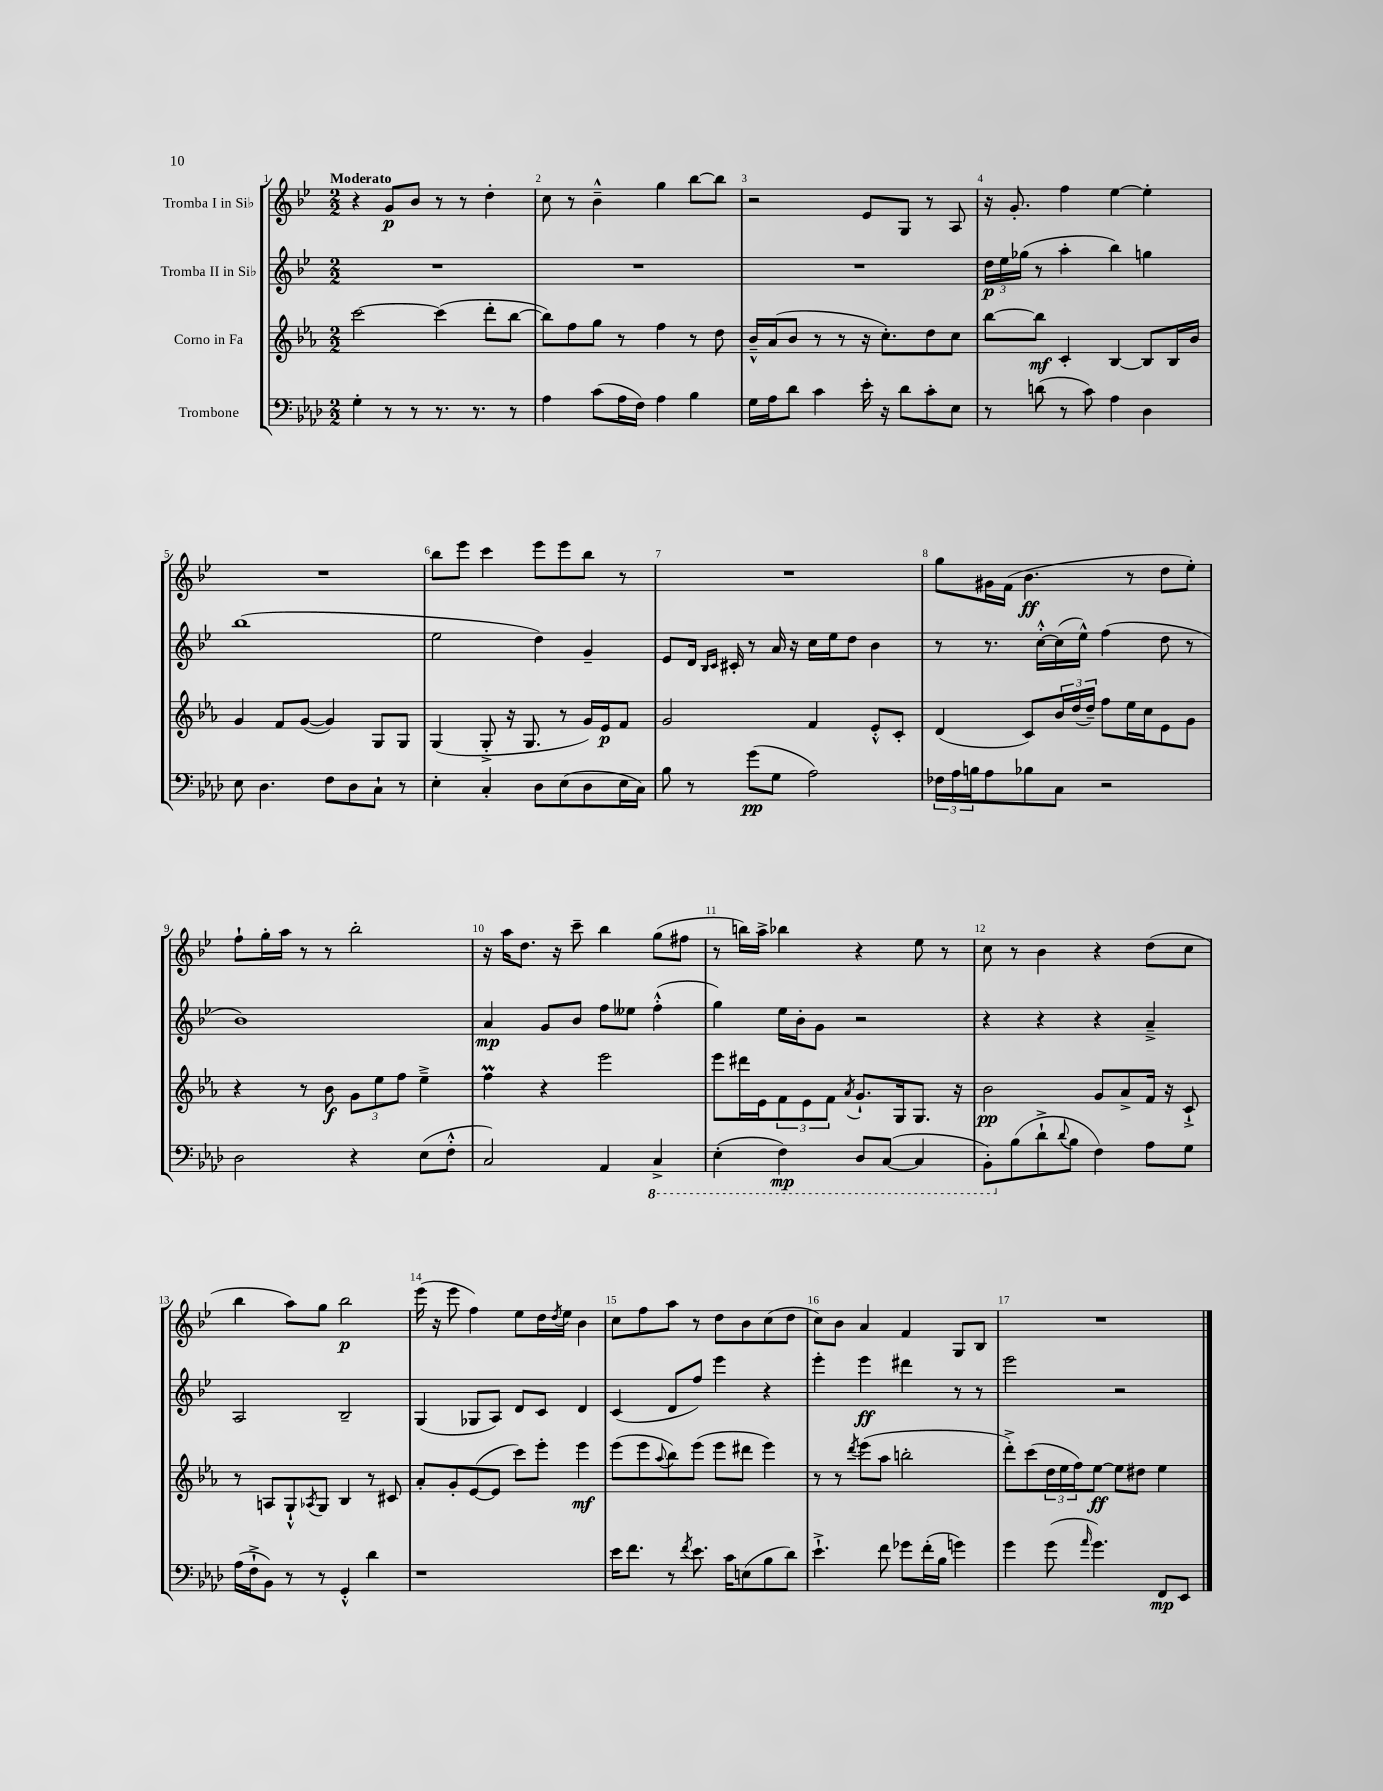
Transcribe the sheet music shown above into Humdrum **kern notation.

**kern	**kern	**kern	**kern
*staff4	*staff3	*staff2	*staff1
*clefF4	*clefG2	*clefG2	*clefG2
*k[b-e-a-d-]	*k[b-e-a-]	*k[b-e-]	*k[b-e-]
*M2/2	*M2/2	*M2/2	*M2/2
4G'	[2ccc	1r	4r
8r	.	.	8g
8r	.	.	8b-
8.r	(4ccc]	.	8r
.	.	.	8r
8.r	.	.	.
.	8ddd'	.	4dd'
8r	[8bb-	.	.
=	=	=	=
4A-	8bb-])	1r	8cc
.	8ff	.	8r
(8c	8gg	.	4b-~^^
16A-	8r	.	.
16F)	.	.	.
4A-	4ff	.	4gg
4B-	8r	.	[8bb-
.	8dd	.	8bb-]
=	=	=	=
16G	16b-~^^	1r	2r
16A-	(16a-	.	.
8d-	8b-	.	.
4c	8r	.	.
.	8r	.	.
16e-'	16r	.	8e-
16r	8.cc')	.	.
8d-	.	.	8G
8c'	8dd	.	8r
8E-	8cc	.	8A
=	=	=	=
8r	[8bb-	24dd	16r
.	.	24ee-	.
.	.	.	8.g'
.	.	(24gg-	.
(8d	8bb-]	8r	.
8r	4c'	4aa'	4ff
8c)	.	.	.
4A-	[4B-	4bb-)	[4ee-
4D-	8B-]	4gg	4ee-']
.	16B-	.	.
.	16b-	.	.
=	=	=	=
8E-	4g	(1bb-	1r
4.D-	.	.	.
.	8f	.	.
.	([8g	.	.
8F	4g])	.	.
8D-	.	.	.
8C`	8G	.	.
8r	8G	.	.
=	=	=	=
4E-'	(4G	2ee-	8bb-
.	.	.	8eee-
4C'	8G'^	.	4ccc
.	16r	.	.
.	8.G	.	.
8D-	.	4dd)	8eee-
(8E-	8r	.	8eee-
8D-	16g)	4g~	8bb-
.	16e-	.	.
16E-	8f	.	8r
16C)	.	.	.
=	=	=	=
8B-	2g	8e-	1r
8r	.	16d	.
.	.	16qqB-	.
.	.	16qqc	.
.	.	16c#'	.
(8g	.	8r	.
8G	.	16a	.
.	.	16r	.
2A-)	4f	16cc	.
.	.	16ee-	.
.	.	8dd	.
.	8e-'^^	4b-	.
.	8c'	.	.
=	=	=	=
24F-	(4d	8r	8gg
24A-	.	.	.
24B	.	.	.
8A-	.	8.r	16g#
.	.	.	(16f
8B-	8c)	.	4.b-
.	.	[16cc'^^	.
8C	24b-	(16cc]	.
.	(24dd	.	.
.	.	16ee-^^)	.
.	24dd~)	.	.
2r	8ff	(4ff	.
.	16ee-	.	8r
.	16cc	.	.
.	8e-	8dd	8dd
.	8g	8r	8ee-')
=	=	=	=
2D-	4r	1b-)	8ff`
.	.	.	16gg'
.	.	.	16aa
.	8r	.	8r
.	8b-	.	8r
4r	12g	.	2bb-'
.	12ee-	.	.
.	12ff	.	.
(8E-	4ee-~^	.	.
8F'^^	.	.	.
=	=	=	=
2C)	4ff	4a	16r
.	.	.	16aa
.	.	.	8.dd
.	4r	8g	.
.	.	.	16r
.	.	8b-	8ccc~
4AA-	2eee-	8ff	4bb-
.	.	8ee--	.
4CC^	.	(4ff'^^	(8gg
.	.	.	8ff#
=	=	=	=
(4EE-'	8eee-	4gg)	8r
.	16ddd#	.	16bb)
.	16e-	.	16aa^
4FF)	12f	16ee-	4bb-
.	.	16b-'	.
.	12e-	.	.
.	.	8g	.
.	12f	.	.
.	8qa-	.	.
8DD-	8.g`	2r	4r
([8CC	.	.	.
.	16G	.	.
4CC]	8.G	.	8ee-
.	.	.	8r
.	16r	.	.
=	=	=	=
8BBB-')	2b-	4r	8cc
(8B-	.	.	8r
8d-`^	.	4r	4b-
8qqd-	.	.	.
8B-	.	.	.
4F)	8g	4r	4r
.	8a-^	.	.
8A-	16f	4a~^	(8dd
.	16r	.	.
8G	8c`^	.	8cc
=	=	=	=
(16A-	8r	2A	4bb-
16F`^	.	.	.
8BB-)	8A	.	.
8r	8G`^^	.	8aa)
.	8qA-	.	.
8r	8G	.	8gg
4GG'^^	4B-	2B-~	2bb-
4d-	8r	.	.
.	8c#	.	.
=	=	=	=
1r	8a-'	(4G	(16eee-
.	.	.	16r
.	8g'	.	8eee-
.	([8e-	8G-	4ff)
.	8e-]	8A)	.
.	8ccc)	8d	8ee-
.	8eee-'	8c	16dd
.	.	.	8qdd
.	.	.	16ee-
.	4eee-	4d	4b-
=	=	=	=
16e-	(8eee-	(4c	8cc
8.f	.	.	.
.	8eee-	.	8ff
.	8qqaa-	.	.
8r	8bb-)	8d	8aa
8qf	.	.	.
8.e-	(8eee-	8ff)	8r
.	8eee-	4eee-	8dd
16c	.	.	.
(8E	8ddd#	.	8b-
8B-	4eee-)	4r	(8cc
8d-)	.	.	8dd
=	=	=	=
4.e-`^	8r	4eee-'	8cc)
.	8r	.	8b-
.	8qddd	.	.
.	(8eee-	4eee-	4a
8f	8aa-	.	.
8g-	2bb'	4ddd#	4f
(16f'	.	.	.
16B-	.	.	.
4g)	.	8r	8G
.	.	8r	8B-
=	=	=	=
4g	8ddd'^)	2eee-	1r
.	(8ccc	.	.
(8g	24dd	.	.
.	24ee-	.	.
.	24ff)	.	.
16qqa-	.	.	.
4.g)	[8ee-	.	.
.	8ee-]	2r	.
.	8dd#	.	.
8FF	4ee-	.	.
8EE-	.	.	.
==	==	==	==
*-	*-	*-	*-
